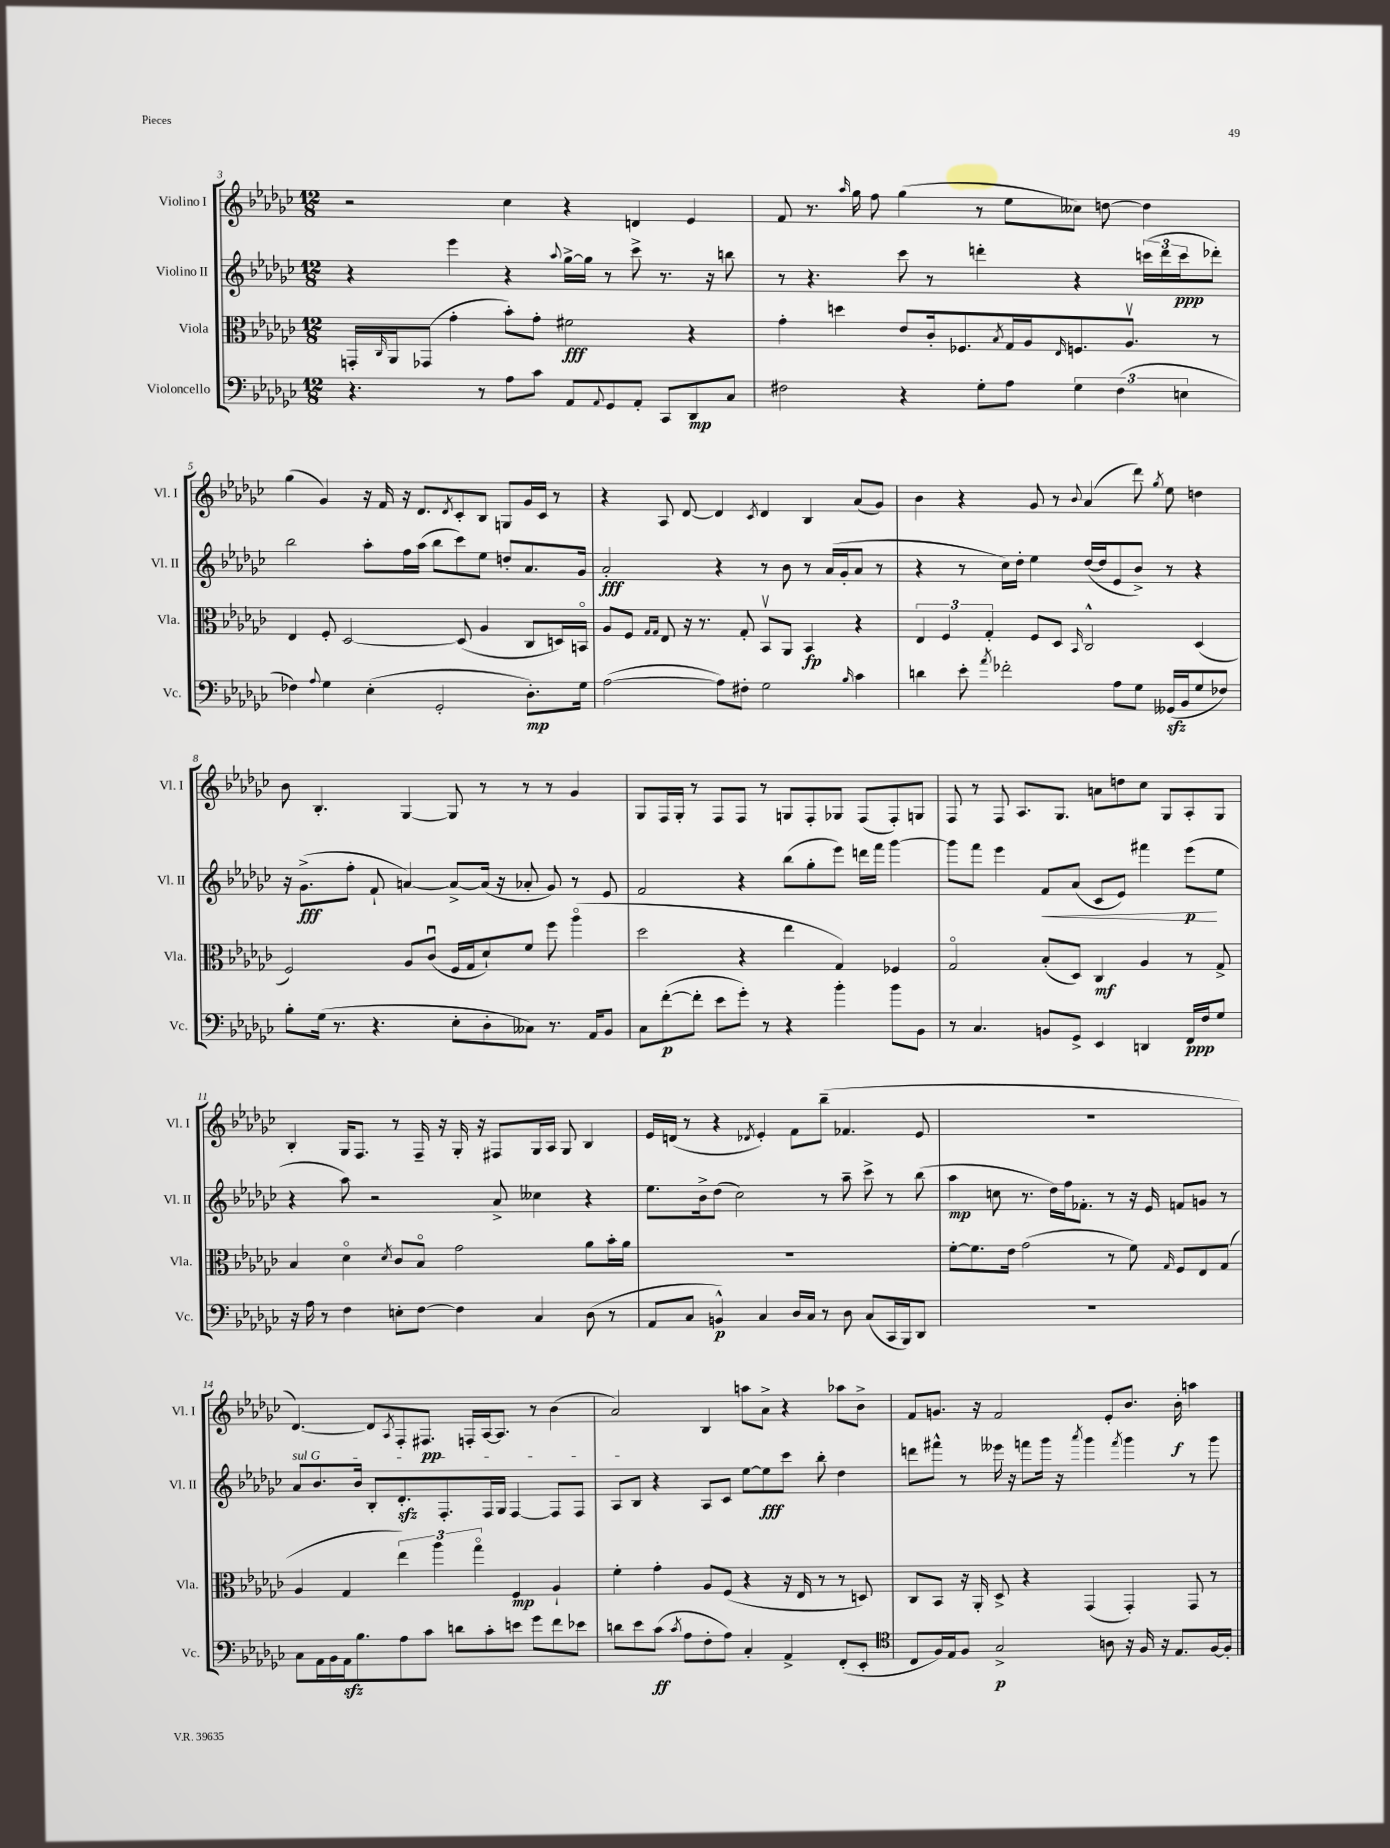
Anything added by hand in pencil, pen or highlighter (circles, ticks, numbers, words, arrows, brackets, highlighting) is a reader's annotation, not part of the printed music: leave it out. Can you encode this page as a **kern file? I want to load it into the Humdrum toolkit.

**kern	**dynam	**kern	**dynam	**kern	**dynam	**kern	**dynam
*part4	*part4	*part3	*part3	*part2	*part2	*part1	*part1
*staff4	*staff4	*staff3	*staff3	*staff2	*staff2	*staff1	*staff1
*I"Violoncello	*	*I"Viola	*	*I"Violino II	*	*I"Violino I	*
*I'Vc.	*	*I'Vla.	*	*I'Vl. II	*	*I'Vl. I	*
*clefF4	*	*clefC3	*	*clefG2	*	*clefG2	*
*k[b-e-a-d-g-c-]	*	*k[b-e-a-d-g-c-]	*	*k[b-e-a-d-g-c-]	*	*k[b-e-a-d-g-c-]	*
*M12/8	*	*M12/8	*	*M12/8	*	*M12/8	*
=3	=3	=3	=3	=3	=3	=3	=3
4.r	.	16GGn'/LL	.	4r	.	2r	.
.	.	16qqC-/	.	.	.	.	.
.	.	16AA-/J	.	.	.	.	.
.	.	(8GG-X/J	.	.	.	.	.
.	.	4g-'\	.	4eee-\	.	.	.
8r	.	.	.	.	.	.	.
8A-\L	.	8b-'\L)	.	4r	.	4cc-\	.
8c-\J	.	8g-'\J	.	.	.	.	.
.	.	.	.	8qqaa-/	.	.	.
8AA-/L	.	2f#X\	fff	[16gg-^\LL	.	4r	.
.	.	.	.	16gg-\JJ]	.	.	.
8qqAA-/	.	.	.	.	.	.	.
8GG-/	.	.	.	8r	.	.	.
8AA-'/J	.	.	.	8ccc-^\	.	4dn/	.
8CC-/L	.	.	.	8.r	.	.	.
8DD-/	mp	4r	.	.	.	4e-/	.
.	.	.	.	16r	.	.	.
8C-/J	.	.	.	8bbn\	.	.	.
=4	=4	=4	=4	=4	=4	=4	=4
2F#X\	.	4g-'\	.	8r	.	8f/	.
.	.	.	.	4.r	.	8.r	.
.	.	4ddn\	.	.	.	.	.
.	.	.	.	.	.	16qqaa-/	.
.	.	.	.	.	.	16gg-\	.
.	.	.	.	.	.	8ff\	.
4r	.	8e-/L	.	8ccc-\	.	(4gg-\	.
.	.	16c-'/k	.	8r	.	.	.
.	.	8.F-X/	.	.	.	.	.
8G-'\L	.	.	.	4dddn'\	.	8r	.
.	.	8qB-/	.	.	.	.	.
8A-\J	.	16G-/L	.	.	.	8ee-\L	.
.	.	16A-/J	.	.	.	.	.
.	.	16qqE-/	.	.	.	.	.
6G-\	.	8.Fn/	.	4r	.	8cc--X\J)	.
.	.	.	.	.	.	[8ddn\	.
(6F#\	.	.	.	.	.	.	.
.	.	8.A-v/J	.	.	.	.	.
.	.	.	.	(24cccn\LL	.	4dd\]	.
.	.	.	.	24ddd\	.	.	.
6En\	.	.	.	24ccc\J	ppp	.	.
.	.	8r	.	8ddd-X'\J)	.	.	.
!!LO:LB:g=z
=5	=5	=5	=5	=5	=5	=5	=5
4F-X\)	.	4E-/	.	2bb-\	.	(4gg-\	.
8qqA-/	.	.	.	.	.	.	.
4G-\	.	8F'/	.	.	.	4g-/)	.
.	.	[2D-/	.	.	.	.	.
(4E-'\	.	.	.	8aa-'\L	.	16r	.
.	.	.	.	.	.	16f/	.
.	.	.	.	16ff\L	.	16r	.
.	.	.	.	(16aa-\JJ	.	8.d-/L	.
2GG-'/	.	.	.	8bb-\L	.	.	.
.	.	.	.	.	.	8qd-/	.
.	.	(8D-/]	.	8ccc-\)	.	8c-'/	.
.	.	4A-/	.	8ee-\J	.	8B-/J	.
.	.	.	.	8ddn'/L	.	8Gn/L	.
8.D-'\L)	mp	8C-/L	.	8.a-/	.	16g-/L	.
.	.	.	.	.	.	16c-/JJ	.
.	.	16Dn/L)	.	.	.	8r	.
16G-\Jk	.	16BBn/JJ	.	16g-/Jk	.	.	.
=6	=6	=6	=6	=6	=6	=6	=6
([2A-\	.	8A-/L	.	2a-'/	fff	4r	.
.	.	8F/J	.	.	.	.	.
.	.	16qqG-/LL	.	.	.	.	.
.	.	16qqG-/JJ	.	.	.	.	.
.	.	8E-/	.	.	.	8A-/	.
.	.	16r	.	.	.	[8d-/	.
.	.	8.r	.	.	.	.	.
8A-\L])	.	.	.	4r	.	4d-/]	.
8F#X'\J	.	8G-'/	.	.	.	.	.
.	.	.	.	.	.	8qc-/	.
2G-\	.	8BB-v/L	.	8r	.	4d-/	.
.	.	8AA-/J	.	8b-\	.	.	.
.	.	4BB-/	fp	8r	.	4B-/	.
.	.	.	.	(16a-/LL	.	.	.
.	.	.	.	16g-'/J	.	.	.
16qqB-/	.	.	.	.	.	.	.
4c-\	.	4r	.	8a-/J	.	(8a-/L	.
.	.	.	.	8r	.	8g-/J)	.
=7	=7	=7	=7	=7	=7	=7	=7
4dn\	.	6E-/	.	4r	.	4b-\	.
.	.	6F/	.	.	.	.	.
8e-'\	.	.	.	8r	.	4r	.
.	.	6G-'/	.	.	.	.	.
8qa-/	.	.	.	.	.	.	.
2f-X'\	.	.	.	16cc-\LL)	.	.	.
.	.	.	.	16dd-'\JJ	.	.	.
.	.	8F/L	.	4ee-\	.	8g-/	.
.	.	8D-/J	.	.	.	8r	.
.	.	16qqBB-/	.	.	.	8qqb-/	.
.	.	2C-^^/	.	([16dd-/LL	.	(4a-/	.
.	.	.	.	16dd-/J]	.	.	.
8A-\L	.	.	.	8e-/	.	.	.
8G-\J	.	.	.	8b-^/J)	.	8ddd-\)	.
.	.	.	.	.	.	8qgg-/	.
(16GG--Xzz/LL	.	.	.	8r	.	8ee-\	.
16BB-/J	.	.	.	.	.	.	.
8G-/	.	(4D-/	.	4r	.	4ddn\	.
8F-X/J)	.	.	.	.	.	.	.
!!LO:LB:g=z
=8	=8	=8	=8	=8	=8	=8	=8
8B-'\L	.	2F/)	.	16r	.	8b-\	.
.	.	.	.	(8.g-^\L	fff	.	.
(16G-\Jk	.	.	.	.	.	4.B-'/	.
8.r	.	.	.	.	.	.	.
.	.	.	.	8ff'\J	.	.	.
4.r	.	.	.	8f`/	.	.	.
.	.	8A-/L	.	[4an/)	.	[4G-/	.
.	.	(8c-u/J	.	.	.	.	.
8E-'\L	.	16F/LL	.	8a^/L_	.	8G-/]	.
.	.	16G-/J	.	.	.	.	.
8D-'\	.	8d-`/)	.	(16a/Jk]	.	8r	.
.	.	.	.	16r	.	.	.
8C--X\J)	.	8f/J	.	8a-X'/	.	8r	.
8.r	.	8ff\	.	8g-/)	.	8r	.
.	.	(4aa-\	.	8r	.	4g-/	.
16AA-/KL	.	.	.	.	.	.	.
8BB-/J	.	.	.	8e-/	.	.	.
=9	=9	=9	=9	=9	=9	=9	=9
8C-\L	.	2dd-\	.	2f/	.	8G-/L	.
([8f'\	p	.	.	.	.	16F/L	.
.	.	.	.	.	.	16G-'/JJ	.
8f'\J]	.	.	.	.	.	8r	.
8e-\L	.	.	.	.	.	8F/L	.
8g-'\J)	.	4r	.	4r	.	8F/J	.
8r	.	.	.	.	.	8r	.
4r	.	4ee-\	.	(8bb-\L	.	8Gn/L	.
.	.	.	.	8gg-'\	.	8F'/	.
4b-'\	.	4G-/)	.	8eee-\J)	.	8G-X/J	.
.	.	.	.	16dddn\LL	.	(8F/L	.
.	.	.	.	16fff\JJ	.	.	.
8b-\L	.	4F-X/	.	[4ggg-\	.	8F'/)	.
8BB-\J	.	.	.	.	.	8Gn/J	.
=10	=10	=10	=10	=10	=10	=10	=10
8r	.	2G-/	.	8ggg-\L]	.	8F/	.
4.C-/	.	.	.	8fff\J	.	8r	.
.	.	.	.	4eee-\	.	8F/	.
.	.	.	.	.	.	8.A-/L	.
!	!	!	!	!	!LO:HP:b	!	!
8BBn/L	.	(8B-'/L	.	8f/L	<	.	.
.	.	.	.	.	.	8.G-/J	.
8GG-^/J	.	8D-/J)	.	(8a-/J	.	.	.
4EE-/	.	4C-/	mf	8c-/L	.	8an\L	.
.	.	.	.	8e-/J)	.	8ddn\	.
4DDn/	.	4A-/	.	4fff#X\	.	8cc-\J	.
.	.	.	.	.	.	8G-/L	.
16FF/LL	ppp	8r	.	(8eee-\L	p	8A-'/	.
16F/J	.	.	.	.	.	.	.
8G-/J	.	8G-^/	.	8ee-\J	[	8G-/J	.
!!LO:LB:g=z
=11	=11	=11	=11	=11	=11	=11	=11
16r	.	4B-/	.	4r	.	4B-'/	.
16A-\	.	.	.	.	.	.	.
8r	.	.	.	.	.	.	.
4F\	.	4d-\	.	8aa-\)	.	16G-/KL	.
.	.	.	.	.	.	8.F/J	.
.	.	.	.	2r	.	.	.
.	.	8qd-/	.	.	.	.	.
8En'\L	.	8c-/L	.	.	.	8r	.
[8F\J	.	8B-/J	.	.	.	16F~/	.
.	.	.	.	.	.	16r	.
4F\]	.	2g-\	.	.	.	16G-'/	.
.	.	.	.	.	.	16r	.
.	.	.	.	8a-^/	.	8F#X/L	.
4C-/	.	.	.	4cc--X\	.	16G-/L	.
.	.	.	.	.	.	16A-/JJ	.
.	.	.	.	.	.	8G-/	.
(8D-\	.	8a-\L	.	4r	.	4B-/	.
8r	.	16b-'\L	.	.	.	.	.
.	.	16a-\JJ	.	.	.	.	.
=12	=12	=12	=12	=12	=12	=12	=12
8AA-/L	.	1.r	.	8.ee-\L	.	16e-/LL	.
.	.	.	.	.	.	(16dn/JJ	.
8C-/J	.	.	.	.	.	8r	.
.	.	.	.	16b-^\k	.	.	.
4BBn^^/)	p	.	.	(8dd-\J	.	4r	.
.	.	.	.	2cc-\)	.	.	.
.	.	.	.	.	.	8qd-X/	.
4C-/	.	.	.	.	.	4e-'/)	.
16D-/LL	.	.	.	.	.	8f\L	.
16C-/JJ	.	.	.	.	.	.	.
8r	.	.	.	8r	.	(8bb-~\J	.
8D-\	.	.	.	8aa-~\	.	4.f-X/	.
(8C-/L	.	.	.	8ccc-^\	.	.	.
16CC-/L	.	.	.	8r	.	.	.
16BBB-/J)	.	.	.	.	.	.	.
8DD-/J	.	.	.	(8bb-\	.	8e-/	.
=13	=13	=13	=13	=13	=13	=13	=13
1.r	.	[8f'\L	.	4aa-\	mp	1.r	.
.	.	8.f\]	.	.	.	.	.
.	.	.	.	8ccn\	.	.	.
.	.	16e-\Jk	.	.	.	.	.
.	.	(2g-\	.	8.r	.	.	.
.	.	.	.	16dd-\LL)	.	.	.
.	.	.	.	16ff\J	.	.	.
.	.	.	.	8.f-X'\J	.	.	.
.	.	8r	.	8r	.	.	.
.	.	8f\)	.	16r	.	.	.
.	.	.	.	16e-/	.	.	.
.	.	16qqG-/	.	.	.	.	.
.	.	8F/L	.	8fn/L	.	.	.
.	.	8E-/	.	8gn/J	.	.	.
.	.	(8G-/J	.	8r	.	.	.
!!LO:LB:g=z
=14	=14	=14	=14	=14	=14	=14	=14
!	!	!	!	!LO:TX:a:i:t=sul G	!	!	!
8C-\L	.	4A-/	.	8a-/L	.	[4.d-/)	.
16AA-\L	.	.	.	8.b-/	.	.	.
16BB-\	.	.	.	.	.	.	.
16AA-zz\J	.	4G-/	.	.	.	.	.
8.B-\	.	.	.	16b-/Jk	.	.	.
.	.	.	.	8B-'/L	.	8d-/L]	.
.	.	.	.	.	.	8qA-/	.
8A-\	.	6ee-\)	.	8.d-zz'/	.	8F'/	.
8c-\J	.	.	.	.	.	8.F#X/J	pp
.	.	6aa-\	.	.	.	.	.
.	.	.	.	8.F'/	.	.	.
8dn\L	.	.	.	.	.	.	.
.	.	.	.	.	.	16Fn'/LL	.
.	.	6gg-\	.	.	.	.	.
8c-'\	.	.	.	16F/L	.	[16A-/J	.
.	.	.	.	16G-/JJ	.	8.A-/J]	.
8en\J	.	4F/	mp	[4F/	.	.	.
8g-\L	.	.	.	.	.	8r	.
8f\	.	4A-`/	.	8F/L]	.	(4b-\	.
8e-X\J	.	.	.	8F/J	.	.	.
=15	=15	=15	=15	=15	=15	=15	=15
8dn\L	.	4f'\	.	8A-/L	.	2a-/)	.
8e-\	.	.	.	8B-/J	.	.	.
(8c-\J	ff	4g-'\	.	4r	.	.	.
8qc-/	.	.	.	.	.	.	.
8A-\L	.	.	.	.	.	.	.
8F'\	.	8A-/L	.	8A-/L	.	4B-/	.
8A-\J)	.	(8F/J	.	8c-/J	.	.	.
4C-'/	.	4r	.	[8ee-\L	.	8aan\L	.
.	.	.	.	8ee-\]	fff	8a-^\J	.
4AA-^/	.	16r	.	8ccc-\J	.	4r	.
.	.	16E-/	.	.	.	.	.
.	.	8r	.	8bb-'\	.	.	.
(8FF'/L	.	8r	.	4dd-\	.	8aa-X\L	.
8EE-'/J	.	8Dn/)	.	.	.	8b-^\J	.
=16	=16	=16	=16	=16	=16	=16	=16
*clefC4	*	*	*	*	*	*	*
8C-/L	.	8C-/L	.	8dddn\L	.	8f/L	.
16F/L)	.	8BB-/J	.	8fff#X^^\J	.	8.gn/J	.
16E-/J	.	.	.	.	.	.	.
8F/J	.	16r	.	8r	.	.	.
.	.	16AA-'/	.	.	.	16r	.
2G-^/	p	8D-^/	.	16eee--X\	.	2f/	.
.	.	.	.	16r	.	.	.
.	.	4r	.	8fffn\L	.	.	.
.	.	.	.	16ggg-\Jk	.	.	.
.	.	.	.	16r	.	.	.
.	.	.	.	8qaaa-/	.	.	.
.	.	(4GG-/	.	4ggg-\	.	.	.
8An\	.	.	.	.	.	8e-'/L	.
.	.	.	.	8qfff/	.	.	.
16r	.	4GG-'/)	.	4ggg-\	.	8.b-/J	.
16F/	.	.	.	.	.	.	.
16r	.	.	.	.	.	.	.
8.E-/L	.	.	.	.	.	16b-'\	f
.	.	8GG-/	.	8r	.	4aan\	.
[16F/L	.	8r	.	8ggg-\	.	.	.
16F'/JJ]	.	.	.	.	.	.	.
==	==	==	==	==	==	==	==
*-	*-	*-	*-	*-	*-	*-	*-
